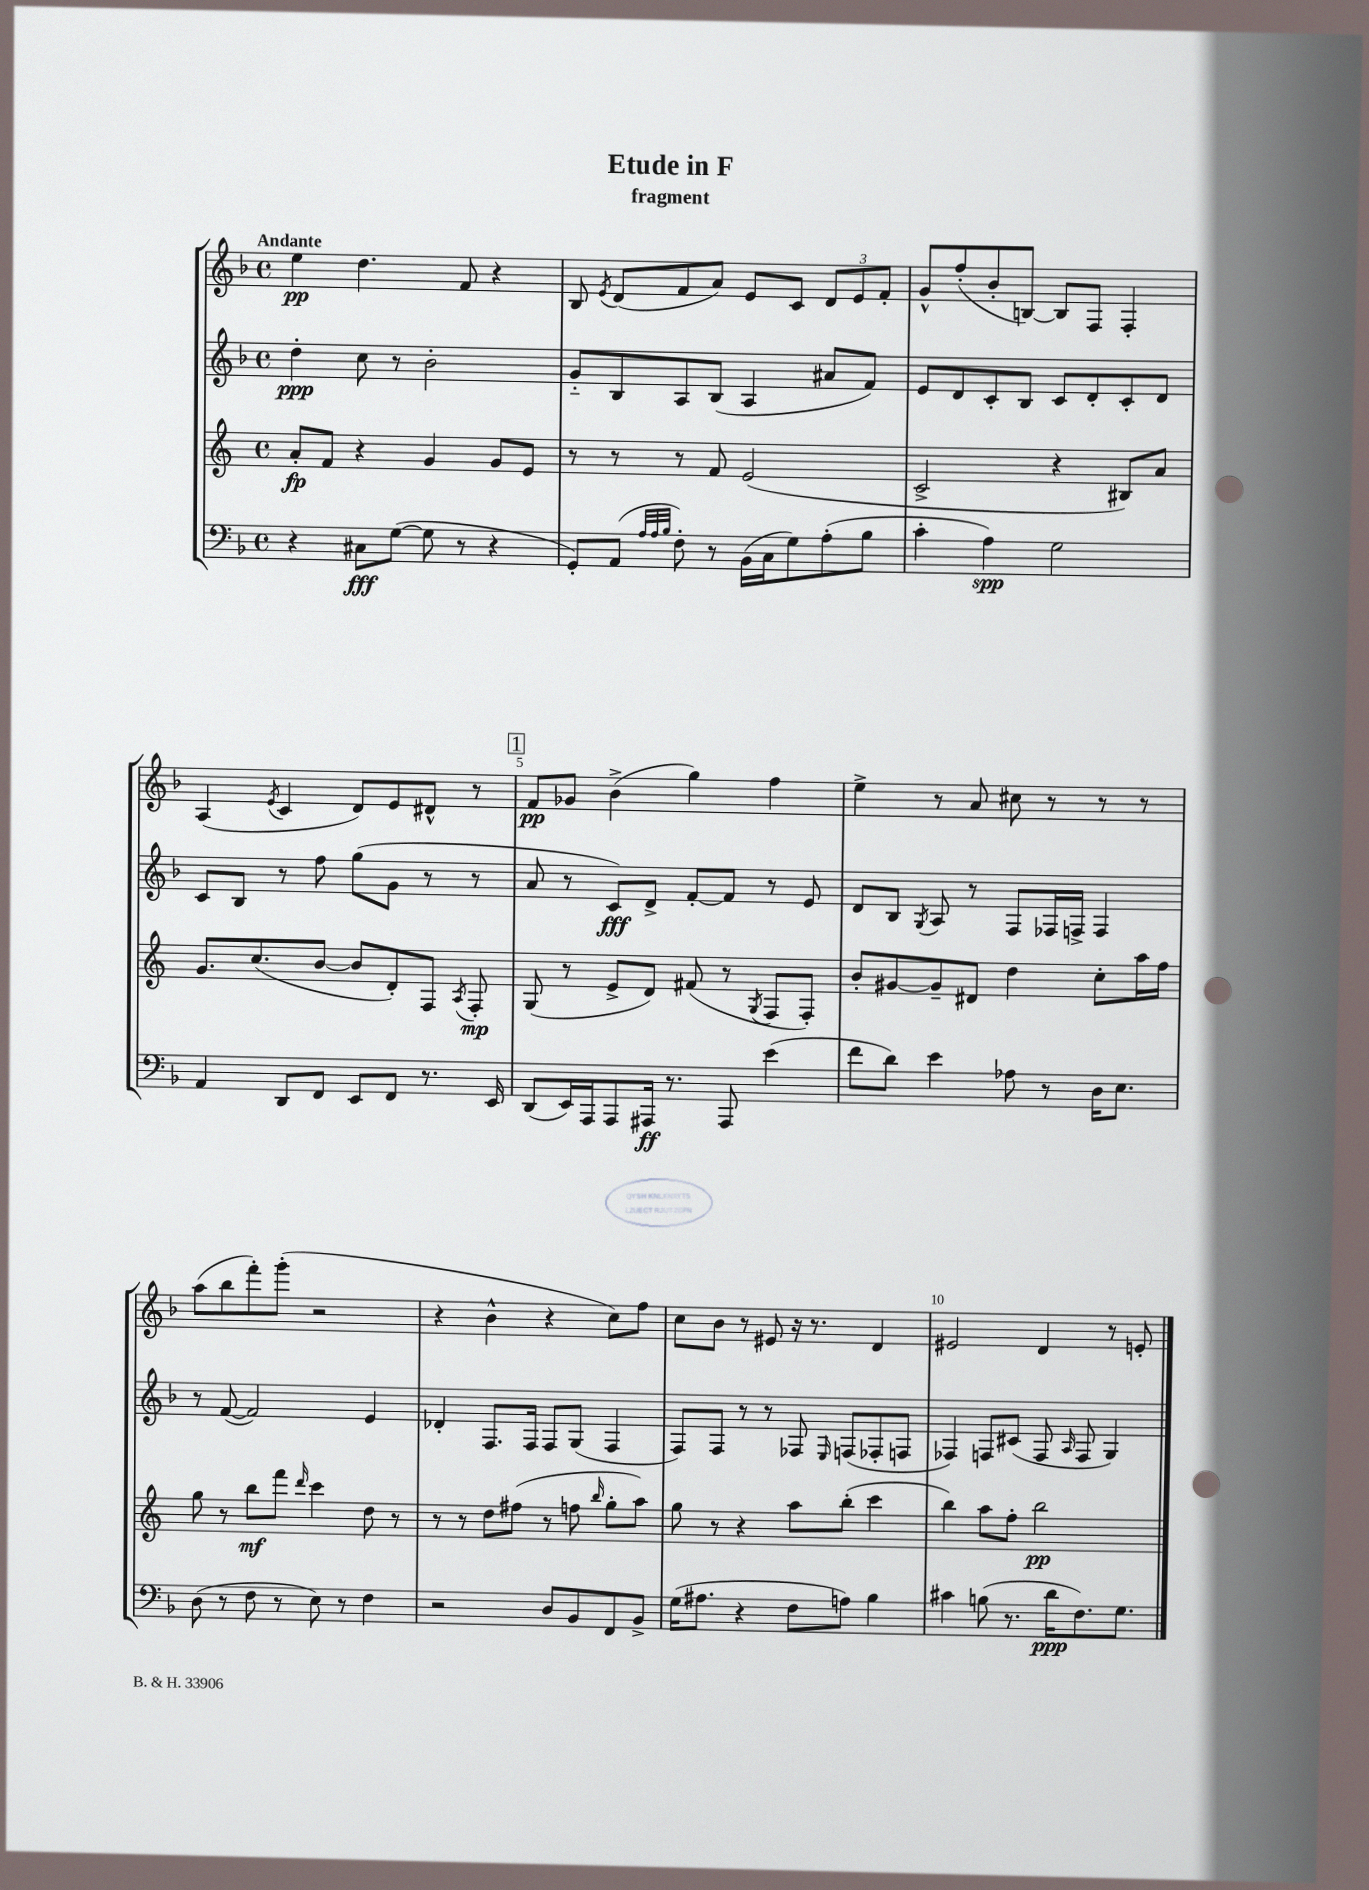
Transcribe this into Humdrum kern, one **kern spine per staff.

**kern	**kern	**kern	**kern
*staff4	*staff3	*staff2	*staff1
*clefF4	*clefG2	*clefG2	*clefG2
*k[b-]	*k[]	*k[b-]	*k[b-]
*M4/4	*M4/4	*M4/4	*M4/4
*met(c)	*met(c)	*met(c)	*met(c)
4r	8a'	4dd'	4ee
.	8f	.	.
8C#	4r	8cc	4.dd
([8G	.	8r	.
8G]	4g	2b-'	.
8r	.	.	8f
4r	8g	.	4r
.	8e	.	.
=	=	=	=
8GG')	8r	8g'~	8B-
.	.	.	8qe
(8AA	8r	8B-	(8d
32qqA	.	.	.
32qqA	.	.	.
32qqB-	.	.	.
8F')	8r	8A	8f
8r	8f	(8B-	8a)
(16BB-	(2e	4A	8e
16C	.	.	.
8G)	.	.	8c
(8A'	.	8a#	12d
.	.	.	12e
8B-	.	8f)	.
.	.	.	12f'
=	=	=	=
4c'	2c^	8e	8g^^
.	.	8d	(8ff'
4A)	.	8c'	8b-'
.	.	8B-	[8B)
2G	4r	8c	8B]
.	.	8d'	8F
.	8B#)	8c'	4F'
.	8a	8d	.
=	=	=	=
4AA	8.g	8c	(4A
.	.	8B-	.
.	(8.cc	.	.
.	.	.	8qe
8DD	.	8r	4c
8FF	[8b	8ff	.
8EE	8b]	(8gg	8d)
8FF	8d')	8g	8e
8.r	8F	8r	8d#^^
.	8qA	.	.
.	8F'	8r	8r
16EE	.	.	.
=	=	=	=
(8DD	(8G	8a	8f
16EE)	8r	8r	8g-
16AAA	.	.	.
8AAA	8e^	8c)	(4b-^
16AAA#	8d)	8d^	.
8.r	.	.	.
.	(8f#	[8f'	4gg)
8AAA#	8r	8f]	.
.	8qG	.	.
(4e	8F	8r	4ff
.	8F')	8e	.
=	=	=	=
8f	8b'	8d	4ee^
8d)	[8g#	8B-	.
.	.	8qG	.
4e	8g#~]	8A	8r
.	8d#	8r	8a
8A-	4dd	8F	8cc#
8r	.	16F-	8r
.	.	16F^	.
16D	8cc'	4F	8r
8.E	.	.	.
.	16aa	.	8r
.	16ff	.	.
=	=	=	=
(8D	8gg	8r	(8aa
8r	8r	([8f	8bb-
8F	8bb	2f])	8fff')
8r	8fff	.	(8ggg'
.	16qqddd	.	.
8E)	4ccc	.	2r
8r	.	.	.
4F	8dd	4e	.
.	8r	.	.
=	=	=	=
2r	8r	4d-'	4r
.	8r	.	.
.	8dd	8.F	4b-^^
.	(8ff#	.	.
.	.	16F	.
8D	8r	8F	4r
8BB-	8ff	(8G	.
.	16qqbb	.	.
8FF	8gg'	4F	8cc)
8BB-^	8aa)	.	8ff
=	=	=	=
(16G	8gg	8F)	8cc
8.A#	.	.	.
.	8r	8F	8b-
4r	4r	8r	8r
.	.	8r	8e#
8F	8aa	8F-	16r
.	.	.	8.r
.	.	16qqE	.
8A)	(8bb'	(8F	.
4B-	4ccc	8F-'	4d
.	.	8F	.
=	=	=	=
4c#	4bb)	4F-)	2e#
(8B	8aa	8F	.
8.r	8ff'	(8c#	.
.	2bb	8F	4d
16d	.	.	.
.	.	16qqA	.
8.F)	.	8F	.
.	.	4G)	8r
8.G	.	.	.
.	.	.	8e'
==	==	==	==
*-	*-	*-	*-
